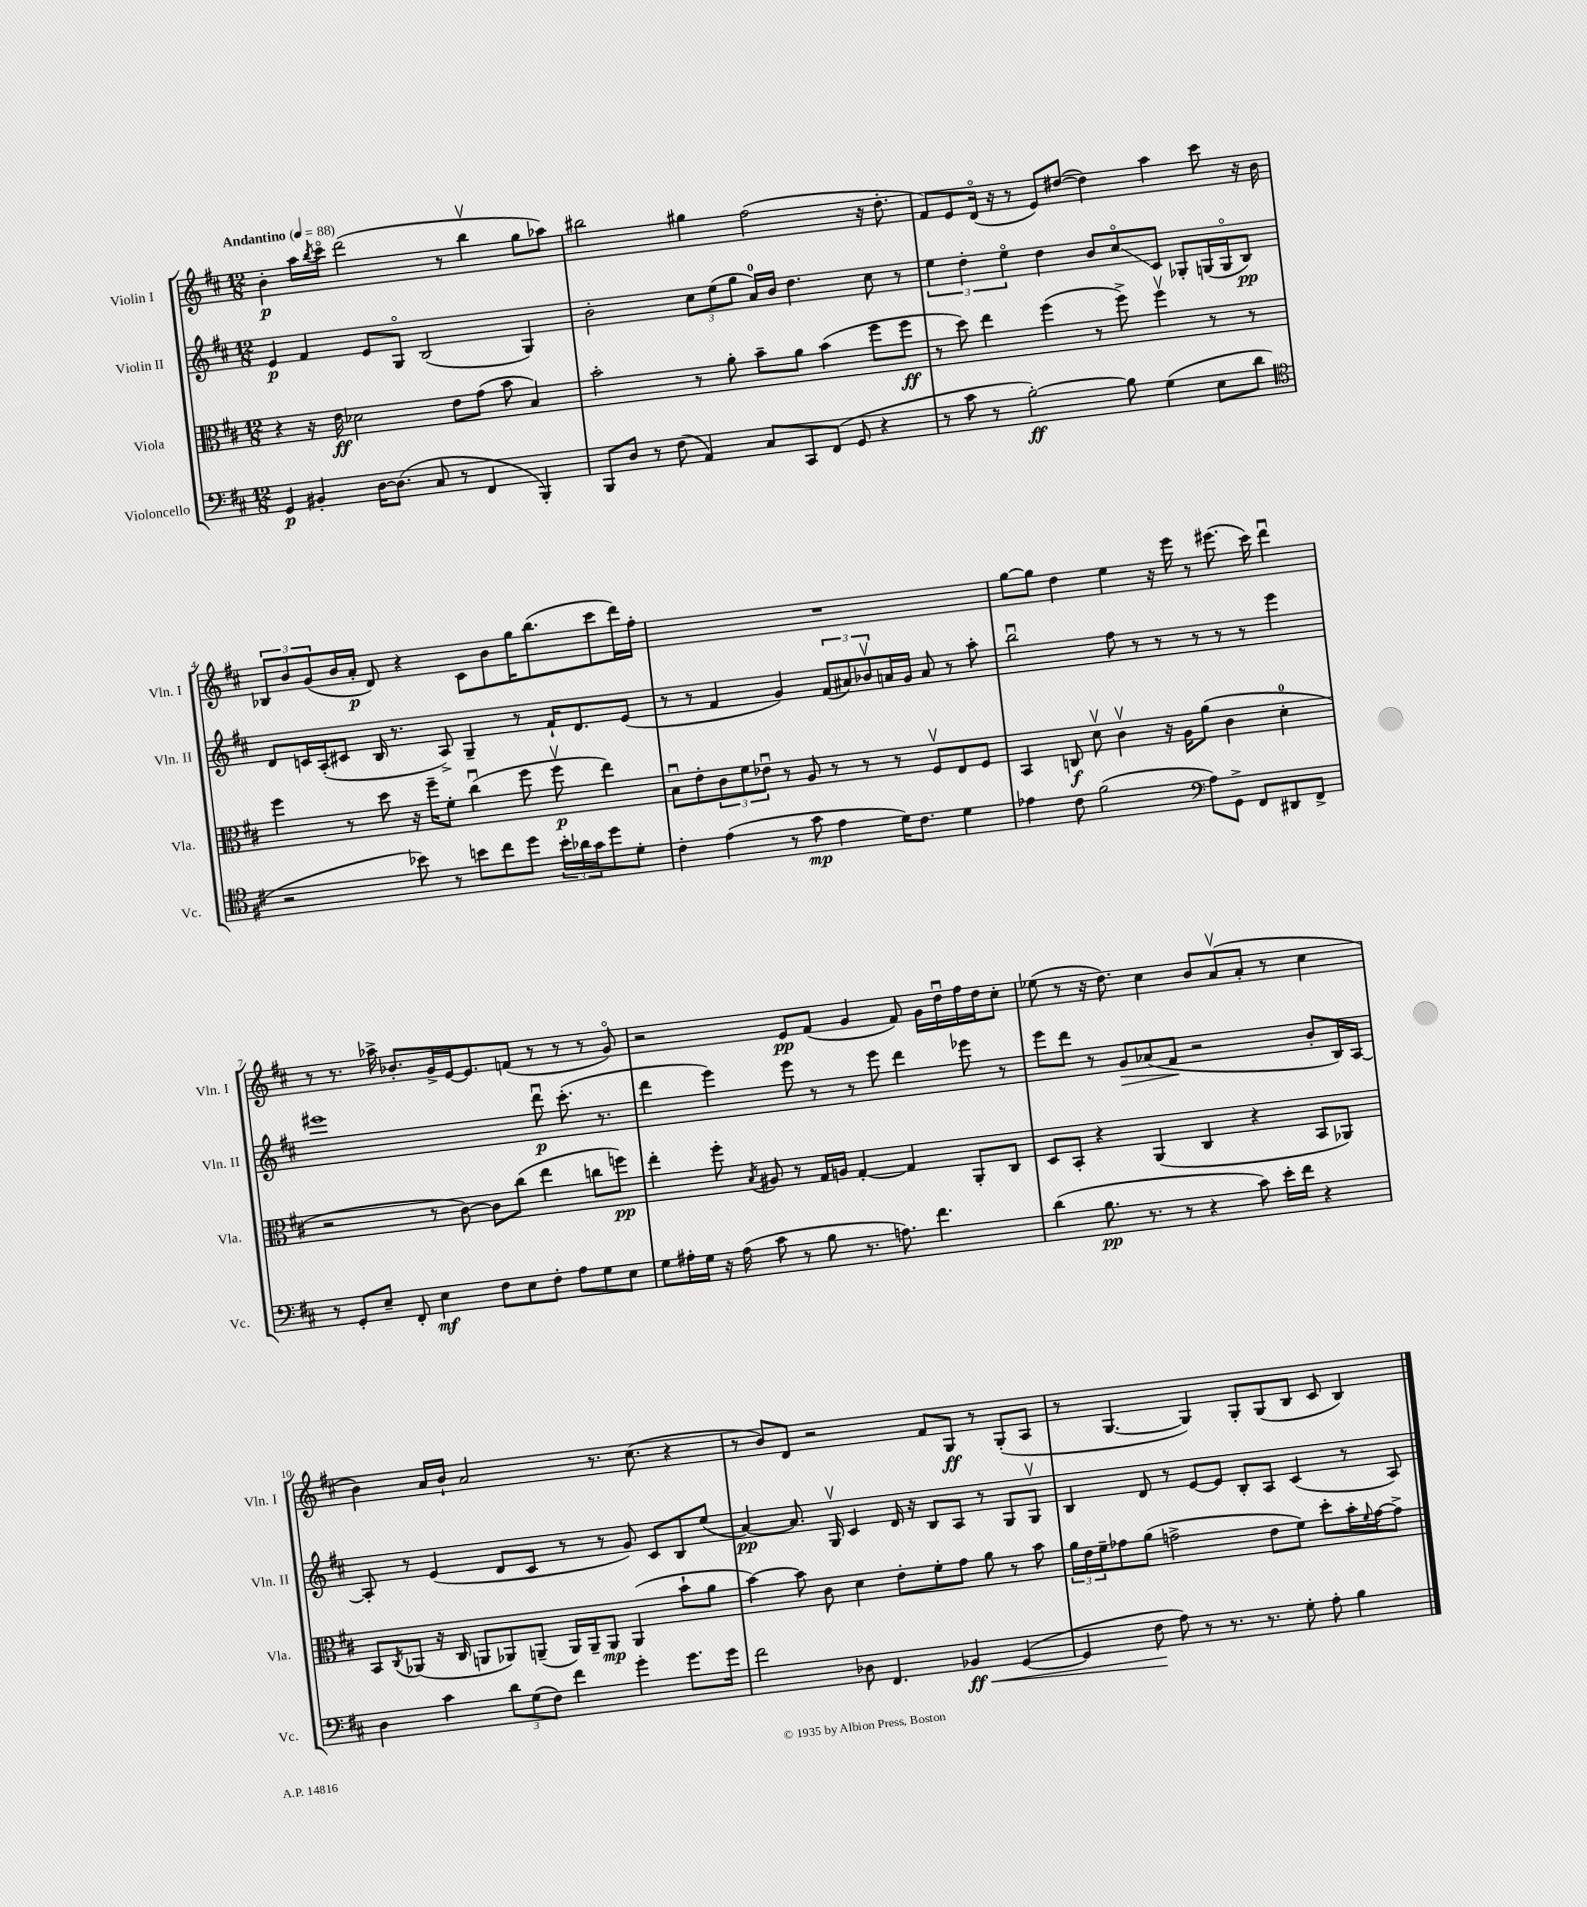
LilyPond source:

<<
\new StaffGroup <<
\new Staff = "s0" \with { instrumentName = "Violin I" shortInstrumentName = "Vln. I" } {
    \clef treble \key d \major \numericTimeSignature \time 12/8 \tempo "Andantino" 4 = 88
    b'4-.\p a''16 \acciaccatura { b''8 } cis'''16\flageolet d'''2( r8 b''4\upbow g''8 aes''8) |
    bis''2 gis''4 fis''2( r16 d''8.-. |
    fis'8) e'8 d'16\flageolet( r16 r8 e'8) dis''8~( dis''4) a''4 cis'''8 r16 b'16 |
    \tuplet 3/2 { bes8 b'8 g'8( } b'16 a'16-.\p d'8) r4 cis'8 b'8 g''16 b''8.( cis'''8 d'''16) fis''16-. |
    R1. |
    g''8~ g''8 d''4 e''4 r16 e'''16 r8 eis'''8.( cis'''16) d'''4\downbow |
    r8 r8. aes''16-> bes'8.-. g'16-> e'16~ e'8. f'8( r8 r8 r8 g'8\flageolet) |
    r2 e'8\pp fis'8( g'4 fis'8) g'16 d''16\downbow fis''16 d''16 cis''8-. |
    ees''8( r8 r16 d''8.) cis''4 b'8 a'8\upbow( a'8-. r8 cis''4 |
    b'4) a'16 b'16-! a'2 r8. cis''8.( r4 |
    r8 b'8) d'8 r2 fis'8 g8\ff r8 g8-.( a8 |
    r8 g4.~ g4) g8-. g8( b8 cis'8 b4) \bar "|." |
}
\new Staff = "s1" \with { instrumentName = "Violin II" shortInstrumentName = "Vln. II" } {
    \clef treble \key d \major \numericTimeSignature \time 12/8
    e'4\p fis'4 e'8 g8\flageolet b2( g4) |
    b'2-. \tuplet 3/2 { cis''8 e''8( g''8 } a'16-0) b'16 d''4. cis''8 r8 |
    \tuplet 3/2 { e''4 d''4-. e''4\flageolet } d''4 b'8 cis''8\flageolet\glissando cis'8 ges8-. g16( g16\flageolet b8\pp) |
    d'8 c'16 a16-.( cis'8 b16 r8. a8->) g4-- r8 fis'16-! d'8. e'8( |
    r8 r8 fis'4 g'4) \tuplet 3/2 { fis'8( ais'8) bes'8\upbow } a'16 g'16 a'8 r8 a''8-. |
    b''2\downbow fis''8 r8 r8 r8 r8 r8 e'''4 |
    eis'''1 d'''8\downbow\p cis'''8.-.( r8. |
    d'''4 e'''4) e'''8 r8 r8 e'''8 d'''4 ees'''8 r8 |
    e'''8 d'''8 r8 g'8\> aes'8( fis'8\! r2 b'8-. b16) a16~ |
    a8-. r8 e'4( d'8 cis'8 r8 r8 g'8) cis'8 b8 e''8( |
    a'4~\pp) a'8. g16\upbow cis'4 d'16 r16 b8 a8 r8 g8 g8\upbow |
    b4 d'8 r8 e'8~ e'8 b8-. a8 cis'4( r8 a8) \bar "|." |
}
\new Staff = "s2" \with { instrumentName = "Viola" shortInstrumentName = "Vla." } {
    \clef alto \key d \major \numericTimeSignature \time 12/8
    r4 r16 e'16\ff des'2 e'8 g'8( b'8 b4) |
    b'2-. r8 a'8-. b'8-- a'8 b'4( fis''8 fis''8\ff |
    r8 d''8) e''4 fis''4( r8 fis''8->) fis''4\upbow r8 r8 |
    fis''4 r8 d''8 r16 fis''16-- fis'8-. cis''4\downbow( fis''8 fis''8\upbow\p e''4) |
    b8\downbow e'8-. \tuplet 3/2 { cis'8 fis'8 ees'8\downbow } r8 a8 r8 r8 r8 fis8\upbow e8 fis8 |
    b,4 c8\f d'8\upbow cis'4\upbow r16 a16 a'8( cis'4 d'4-0-. |
    r2 r8 cis'8~) cis'8 cis''8( e''4 c''8 f''8\pp) |
    e''4-. fis''8-. \acciaccatura { b8 } ais8 r8 g16 a16 g4~-. g4 a,8-. cis8 |
    d8 b,8-. r4 a,4( cis4 r4 b,8 aes,8) |
    b,8 \acciaccatura { cis8 } aes,8( r16 cis16 a,8 aes,8) a,8--( a,16) a,16-- a,8\mp a,4( b'8-! a'8 |
    b'4~) b'8 cis'8 d'4 e'8-. fis'8-. g'8 a'8 r8 b'8 |
    \tuplet 3/2 { a'16 e'16 fis'16-- } ges'8 a'8( g'2-> e'8 fis'8) d''8-. b'16-. \appoggiatura { fis'8 } g'16~ g'8-> \bar "|." |
}
\new Staff = "s3" \with { instrumentName = "Violoncello" shortInstrumentName = "Vc." } {
    \clef bass \key d \major \numericTimeSignature \time 12/8
    g,4\p bis,4-. d16~ d8.( cis8 r8 fis,4 b,,4-.) |
    b,,8 d8 r8 fis8( a,4) cis8 cis,8 fis,8( g,8 r4 |
    r8 cis'8 r8 b2~-.\ff) b8 g4( e8 d'8 |
    \clef tenor r2 bes'8) r8 b'8 cis''8 d''8 \tuplet 3/2 { b'16-. aes'16 g'16 } d''8 d'8-. |
    cis'4-. e'4( r8 g'8\mp e'4 d'16) cis'8. d'4 |
    ees'4 cis'8 fis'2( \clef bass a8) g,8-> fis,8 dis,8 fis,8-> |
    r8 g,8-. e8-- fis,8-. e4\mf fis8 e8 fis8-. a8 g8 e8 |
    g8 ais16-. g16 r16 ais16( cis'8 r8 b8 r8. a8.) fis'4. |
    d'4( b8.\pp r8. r8 r4 cis'8) e'16-. fis'16 r4 |
    d4 cis'4 \tuplet 3/2 { d'8 g8( fis8) } fis'4 g'4-. g'8. g'16 |
    fis'2 des8 fis,4. bes,4\ff\< g,4~( |
    g,4 fis8\! a8) r8 r8. r8. g8-. a8-. b4 \bar "|." |
}
>>
>>
